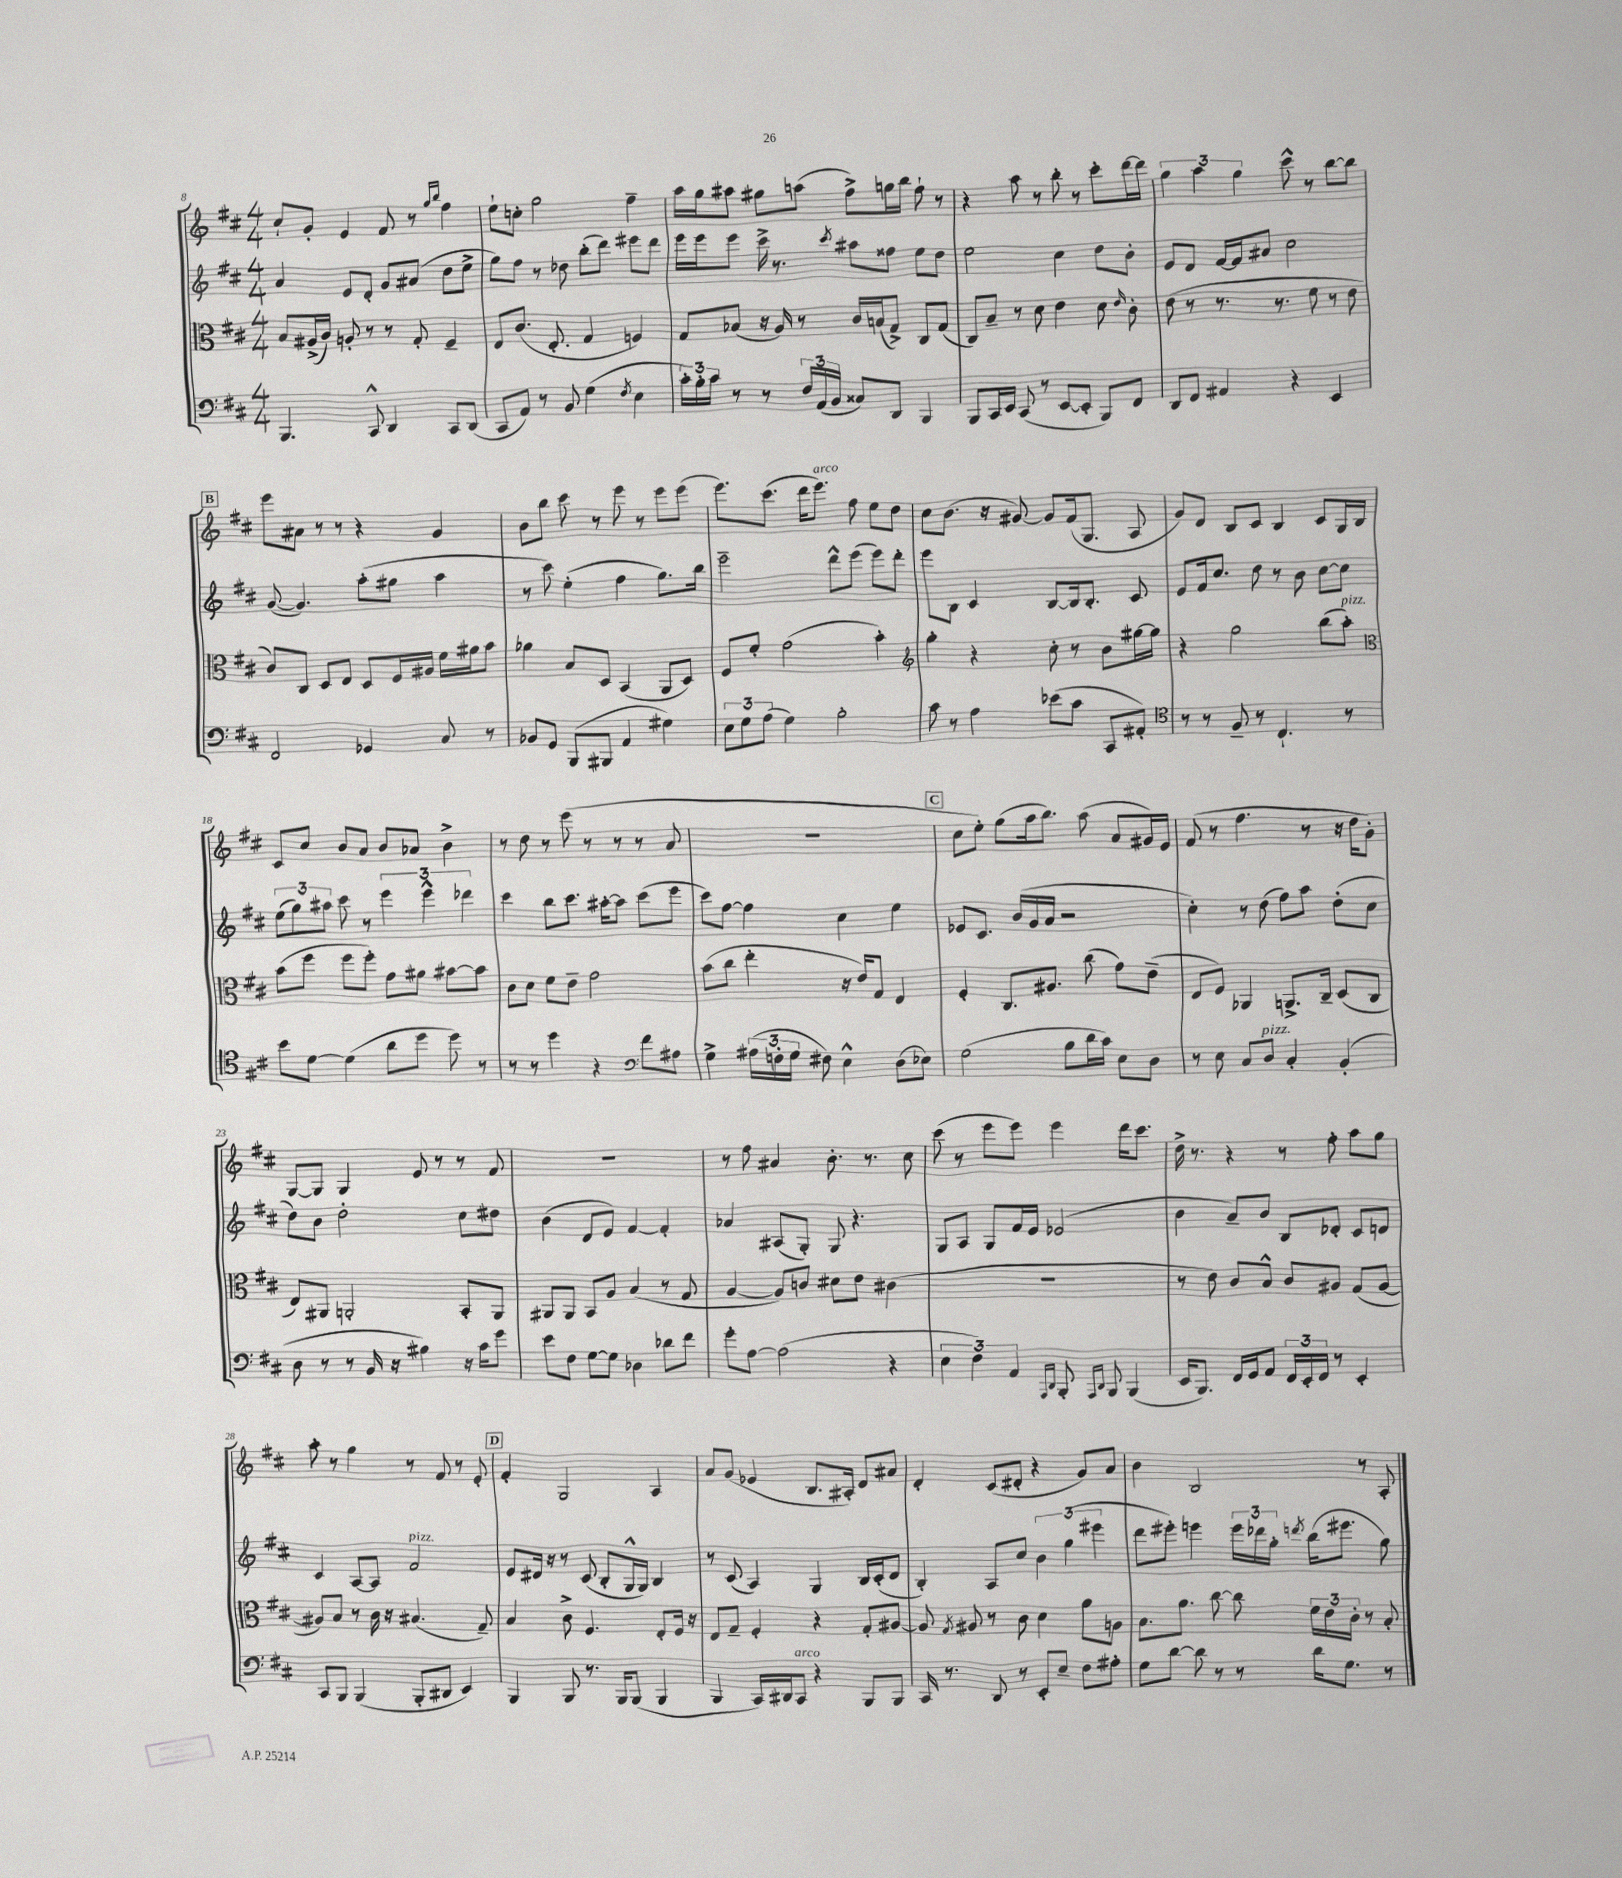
<<
\new StaffGroup <<
\new Staff = "s0" {
    \clef treble \key d \major \numericTimeSignature \time 4/4
    \autoBeamOff cis''8[-! g'8]-. e'4 fis'8 r8 \grace { g''16[ b''16] } fis''4 |
    e''8[-! c''8]-. g''2 fis''4-- |
    a''16[ g''16 ais''8] gis''8[ a''8]( fis''8[->) g''16 b''16] fis''8-! r8 |
    r4 a''8 r8 b''8-. r8 cis'''8[-. d'''16~ d'''16] |
    \tuplet 3/2 { g''4 a''4 g''4 } cis'''8-^ r8 b''8[~ b''8] |
    \mark \markup { \box "B" } e'''8[ ais'8] r8 r8 r4 g'4 |
    b'8[ b''8] cis'''8 r8 e'''8 r8 e'''8[ e'''8]( |
    e'''8.[) cis'''8.]( d'''16[ e'''8.]^\markup { \italic "arco" }) fis''8 e''8[ d''8] |
    cis''8[ b'8.]( r16 gis'8~) gis'8[ fis'16( g8.] a8 |
    g'8[) d'8] b8[ cis'8] b4 cis'8[ g16 b16] |
    cis'8[ cis''8] b'8[ a'8] b'8[ aes'8] b'4-> |
    r8 d''8 r8 e'''8( r8 r8 r8 a'8 |
    r1 |
    \mark \markup { \box "C" } cis''8[ e''8]-.) g''8[( a''16 b''8.]) a''8( a'8[ gis'16) e'16] |
    fis'8( r8 fis''4. r8 r16 d''16[ g'8]-.) |
    g8[~ g8] g4 e'8 r8 r8 fis'8 |
    R1 |
    r8 fis''8 ais'4 b'8.-. r8. cis''8 |
    cis'''8( r8 e'''8[ e'''8]) e'''4 d'''16[ cis'''8.] |
    d''16-> r8. r4 r8 fis''8-. a''8[ g''8] |
    a''8-. r8 g''4 r8 fis'8 r8 e'8-. |
    \mark \markup { \box "D" } fis'4-. g2 a4 |
    a'8[ g'8]( ees'4 b8.[ ais16]-.) d'8[ ais'8] |
    d'4-. cis'8[( dis'8]-. r4 g'8[) a'8] |
    b'4 b2 r8 a8-. \bar "|." |
}
\new Staff = "s1" {
    \clef treble \key d \major \numericTimeSignature \time 4/4
    \autoBeamOff a'4 e'8[ d'8]-. g'8[ ais'8]( d''8[ e''8]-> |
    g''8[) fis''8] r8 des''8 b''8[-.( d'''8]) eis'''8[ d'''8] |
    e'''16[ e'''16 e'''8] cis'''16-> r8. \acciaccatura { cis'''8 } ais''8[ fisis''8] e''8[ d''8] |
    e''2 cis''4 d''8[ b'8]-. |
    e'8[ d'8] fis'16[~ fis'16 ais'8] cis''2 |
    \mark \markup { \box "B" } g'8~( g'4.) a''8[-.( gis''8] a''4 |
    r8 cis'''8) e''4-.( fis''4 g''8.[) b''16] |
    e'''2-- d'''8[-^ e'''8]( e'''8[) d'''8]-. |
    e'''8[ b8] cis'4 b8[~ b16 b8.]-. cis'8 |
    e'8[ fis'16 cis''8.] d''8 r8 b'8 cis''8[~ cis''8] |
    \tuplet 3/2 { e''8[( g''8) ais''8] } cis'''8 r8 \tuplet 3/2 { e'''4 e'''4-^ des'''4 } |
    cis'''4 b''8[ cis'''8.] ais''16[~-. ais''8] cis'''8[( e'''8] |
    cis'''8[) fis''8]~ fis''4 cis''4 e''4 |
    \mark \markup { \box "C" } ees'8[ cis'8.] b'16[( g'16 a'16] r2 |
    cis''4-.) r8 d''8( fis''8[) a''8] d''8[-.( cis''8] |
    d''8[) b'8] d''2-. cis''8[ dis''8] |
    b'4( d'8[ e'8]) fis'4~ fis'4-. |
    aes'4 ais8[( g8]-.) g8 r4. |
    g8[ a8] g8[ fis'16 e'16] ees'2( |
    b'4 a'8[--) b'8] b8[ des'8]-. cis'8[ d'8] |
    cis'4 a8[~ a8] fis'2^\markup { \italic "pizz." } |
    \mark \markup { \box "D" } e'8[ dis'16] r16 r8 cis'8( b8[-. g16-^ g16]) b4 |
    r8 cis'8( a4) g4 b16[ cis'16-.( d'8] |
    b4-.) a8[ cis''8] \tuplet 3/2 { b'4 g''4( eis'''4 } |
    d'''8[ eis'''8]-.) e'''4 \tuplet 3/2 { e'''16[ des'''16 g''16]-. } \acciaccatura { d'''8 } b''16[( eis'''8.] g''8) \bar "|." |
}
\new Staff = "s2" {
    \clef alto \key d \major \numericTimeSignature \time 4/4
    \autoBeamOff b8[ ais16->( cis'16]) a8-. r8 r8 g8-. fis4-- |
    e8[ cis'8.]( e8.-. g4 f4) |
    g8[ bes8]( r16 a16) r8 cis'16[ b16( g8]->) cis8[ g8]( |
    cis8[) b8]-- r8 d'8 e'4 d'8 \grace { e'16 } cis'8-. |
    e'8( r8 r8. r8. fis'8 r8 e'8 |
    \mark \markup { \box "B" } cis'8[) cis8] d8[ e8] d8[ fis16 ais16] fis'16[ ais'16 b'8] |
    aes'4 b8[ d8] b,4( a,8[ d8]) |
    fis8[ fis'8]-. g'2( b'4-.) |
    \clef treble g''4-. r4 cis''8-. r8 b'8[ gis''16~ gis''16] |
    r4 g''2 b''8[( a''8]-.^\markup { \italic "pizz." }) |
    \clef alto b'8[( fis''8] fis''8[ fis''8]-.) g'8[ ais'8] bis'8[~ bis'8] |
    cis'8[ d'8] fis'8[ e'8]-- g'2 |
    b'8[( cis''8] e''4-. r16 e'16[) g8] e4 |
    \mark \markup { \box "C" } fis4-. cis8.[ ais8.] cis''8( g'8[) e'8]--( |
    e8[ fis8]) aes,4 a,8.[-> cis16]-- d8[( cis8] |
    e8[) ais,8] a,2-. b,8[-. a,8] |
    ais,8[ ais,8] b,8[ a8] b4( r8 g8 |
    a4~ a8[) c'8] dis'8[ e'8] cis'4( |
    R1 |
    r8 e'8) cis'8[ b8]-^ cis'8[ ais8] g8[( ais8]~ |
    ais8[) b8] r8 cis'16 r16 bis4.( g8--) |
    \mark \markup { \box "D" } b4 cis'8-> fis4. e8[-. fis16] r16 |
    e8[ g8]-- fis4-. r4 g8[-. ais8]~ |
    ais8 \acciaccatura { g8 } ais8 r8 cis'8 d'4 a'8[ a8] |
    b8.[ a'8.] cis''8~ cis''8 \tuplet 3/2 { fis'16[ e'16 cis'16]-. } r8 b8-. \bar "|." |
}
\new Staff = "s3" {
    \clef bass \key d \major \numericTimeSignature \time 4/4
    \autoBeamOff b,,4. cis,8-^ d,4 cis,8[ d,8]( |
    cis,8[ a,8]) r8 b,8 g4( \acciaccatura { fis8 } e4 |
    \tuplet 3/2 { cis'16[-.) b16-. cis'16] } r8 r8 \tuplet 3/2 { fis16[ a,16( b,16] } cisis8[) d,8] b,,4 |
    b,,8[ cis,16 e,16] cis,8( r8 e,8[~ e,8]-. b,,8[) fis,8] |
    d,8[ fis,8] ais,4 r4 e,4 |
    \mark \markup { \box "B" } fis,2 ges,4 cis8 r8 |
    bes,8[ g,8] b,,8[( bis,,8] a,4 gis4) |
    \tuplet 3/2 { e8[ g8 a8]( } g4) b2-. |
    cis'8 r8 a4 ees'8[( cis'8] cis,8[ ais,8]-.) |
    \clef tenor r8 r8 fis8-- r8 cis4.-! r8 |
    b'8[ d'8]~ d'4( a'8[ d''8] d''8) r8 |
    r8 r8 d''4 r4 \clef bass fis'8[ ais8] |
    g4-> \tuplet 3/2 { ais16[( f16-. g16] } fis8) e4-^ d8[( ees8]) |
    \mark \markup { \box "C" } g2( b8[ d'16 cis'16]) e8[ d8] |
    r8 e8 cis8[ d8]^\markup { \italic "pizz." } cis4-. b,4-.( |
    d8 r8 r8 b,16 r16 bis4) r16 cis'16[ g'8] |
    e'8[ fis8] g8[~ g8] des4 des'8[ fis'8] |
    g'8[-. a8]~ a2( r4 |
    \tuplet 3/2 { e4 fis4) a,4 } \grace { a,,16[ d,16] } b,,8-. \grace { a,,16[ d,16] } b,,8 b,,4( |
    e,16[ b,,8.]) fis,16[ g,16 a,8] \tuplet 3/2 { fis,16[ e,16-. fis,16] } r8 e,4-. |
    cis,8[ b,,8] b,,4( b,,8[-. dis,8] e,4) |
    \mark \markup { \box "D" } b,,4 b,,8 r8. b,,16[ b,,8]( b,,4 |
    b,,4 cis,16[) dis,16 cis,8]^\markup { \italic "arco" } r4 b,,8[ b,,8] |
    cis,16 r8. d,8 r8 e,8[-. e8]-- fis8[ ais8]-. |
    g8[ d'8]~ d'8 r8 r8 d'16[ g8.] r8 \bar "|." |
}
>>
>>
\layout { \context { \Score currentBarNumber = #8 } }
